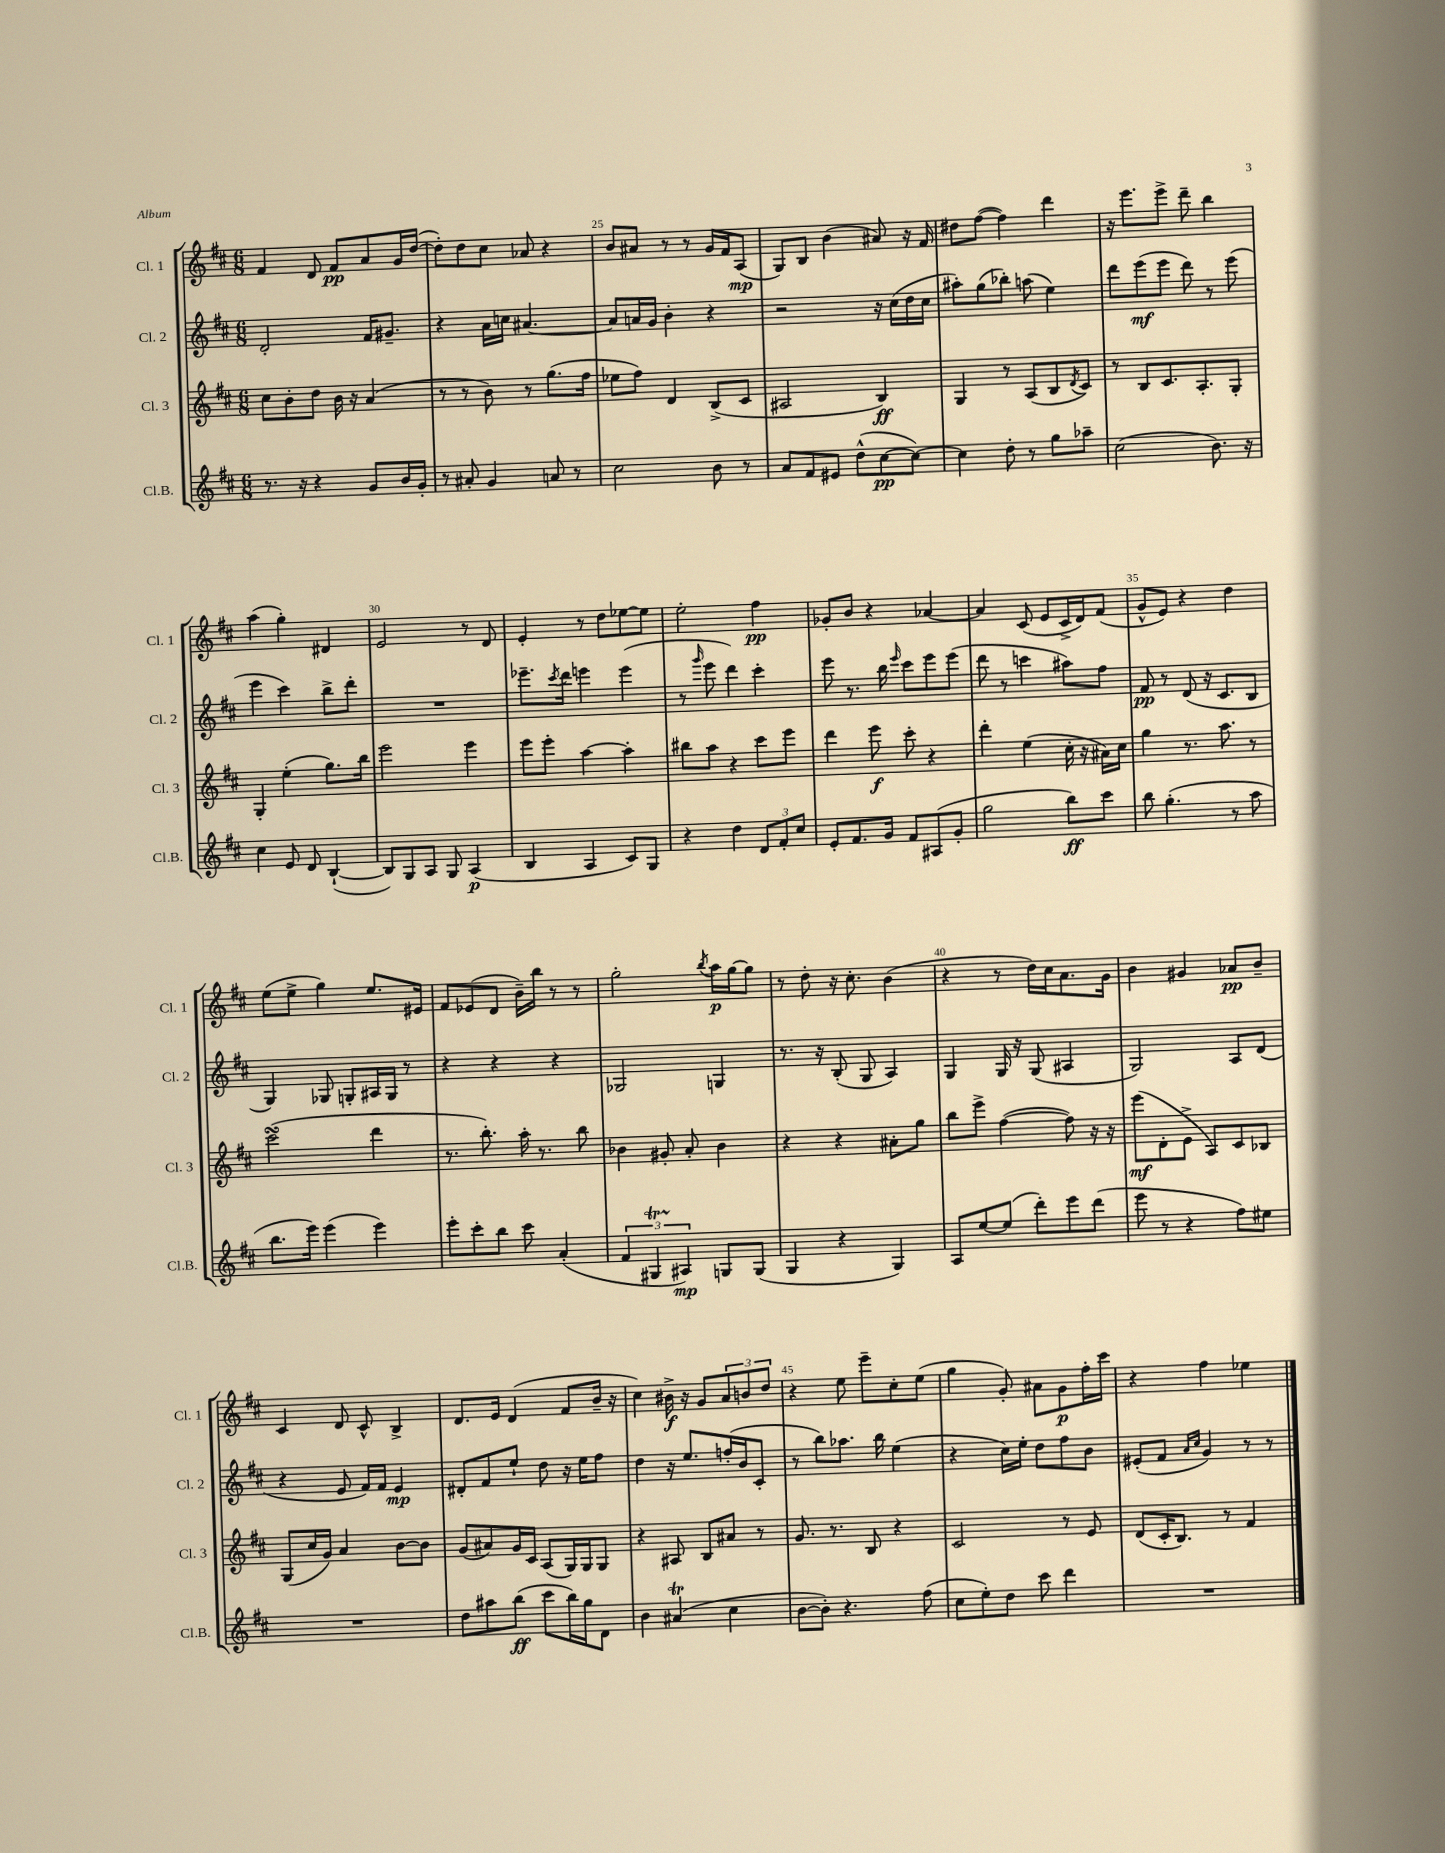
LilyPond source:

<<
\new StaffGroup <<
\new Staff = "s0" \with { instrumentName = "Cl. 1" shortInstrumentName = "Cl. 1" } {
    \clef treble \key d \major \numericTimeSignature \time 6/8
    fis'4 d'8 fis'8\pp a'8 g'16 d''16~( |
    d''8-.) d''8 cis''8 aes'8 r4 |
    b'8 ais'8 r8 r8 g'16 fis'16 a8\mp( |
    g8) b8 b'4( ais'8) r16 fis'16 |
    dis''8 fis''8~( fis''4) d'''4 |
    r16 e'''8. e'''8-> d'''8-- b''4 |
    a''4( g''4-.) dis'4 |
    e'2 r8 d'8 |
    e'4-. r8 d''8 ees''8~ ees''8 |
    e''2-. fis''4\pp |
    ges'8-. b'8 r4 aes'4~ |
    aes'4 cis'8( e'8 cis'16-> d'16) fis'8( |
    g'8-^ e'8) r4 d''4 |
    e''8( e''8-> g''4) e''8. eis'16 |
    fis'8 ees'8( d'8 b'16--) b''16 r8 r8 |
    g''2-. \acciaccatura { b''8 } a''16\p g''16~ g''8 |
    r8 d''8-. r16 cis''8.-. b'4( |
    r4 r8 d''16) cis''16 a'8. g'16 |
    b'4 gis'4 aes'8\pp b'8-- |
    cis'4 d'8 cis'8-^ b4-> |
    d'8. e'16 d'4( fis'8 b'16-- r16 |
    cis''4) bis'16->\f r16 g'8 \tuplet 3/2 { a'8 b'8 d''8 } |
    r4 e''8 e'''8-- cis''8-. e''8( |
    g''4 g'8-.) ais'8 g'8\p fis''16-. cis'''16 |
    r4 fis''4 ees''4 \bar "|." |
}
\new Staff = "s1" \with { instrumentName = "Cl. 2" shortInstrumentName = "Cl. 2" } {
    \clef treble \key d \major \numericTimeSignature \time 6/8
    d'2-. fis'16 gis'8.-- |
    r4 a'16 c''16 ais'4.~ |
    ais'8 a'16 g'16 b'4-. r4 |
    r2 r16 cis''16( d''16 cis''16 |
    ais''8-.) g''8( bes''8-.) a''8( e''4) |
    d'''8 e'''8\mf( e'''8 d'''8) r8 e'''8( |
    e'''4 cis'''4) b''8-> d'''8-. |
    R2. |
    ees'''8.-- \acciaccatura { cis'''8 } d'''16 e'''4 e'''4( |
    r8 \grace { g'''16 } e'''8 d'''4) cis'''4-. |
    e'''8 r8. b''16 \grace { e'''16 } cis'''8 e'''8 e'''8( |
    d'''8 r8 c'''4 ais''8) fis''8 |
    fis'8\pp r8 d'8( r16 cis'8. b8 |
    g4) ges8 g8-. ais16 g16 r8 |
    r4 r4 r4 |
    ges2 g4 |
    r8. r16 b8-.( g8 a4) |
    g4 g16 r16 g8( ais4 |
    g2) a8 d'8( |
    r4 e'8 fis'16) fis'16 e'4\mp |
    dis'8-. fis'8 e''8-! d''8 r16 e''16 fis''8 |
    d''4 r16 e''8. f''16-.( b'16 cis'8-. |
    r8 b''8) aes''8. b''16 e''4( |
    r4 cis''16) e''16-. d''8 fis''8 b'8 |
    eis'8-.( fis'8 \grace { a'16 cis''16 } g'4) r8 r8 \bar "|." |
}
\new Staff = "s2" \with { instrumentName = "Cl. 3" shortInstrumentName = "Cl. 3" } {
    \clef treble \key d \major \numericTimeSignature \time 6/8
    cis''8 b'8-. d''8 b'16 r16 a'4( |
    r8 r8 b'8) r8 g''8.( fis''16 |
    ees''8 fis''8) d'4 b8->( cis'8 |
    ais2 b4\ff) |
    g4 r8 a8( b8 \acciaccatura { d'8 } cis'8) |
    r8 b8 cis'8. a8.-. g8-. |
    g4-. e''4-.( g''8.) b''16 |
    e'''2 e'''4 |
    e'''8 e'''8-. a''4~ a''4-. |
    bis''8 a''8 r4 cis'''8 e'''8 |
    d'''4 e'''8\f cis'''8-. r4 |
    d'''4-. e''4( cis''16-. r16 ais'16) cis''16 |
    g''4 r8. a''8. r8 |
    cis'''2\turn( d'''4 |
    r8. b''8.-.) a''16-. r8. b''8 |
    bes'4 gis'8-. a'8-. bes'4 |
    r4 r4 ais'8-. g''8 |
    b''8 e'''8-> fis''4~( fis''8) r16 r16 |
    e'''8\mf( d'8-. e'8-> a8) cis'8 bes8 |
    g8( cis''16 g'16) a'4 b'8~ b'8 |
    g'8( ais'8) g'16 cis'16 a8( g16) g16 g8 |
    r4 ais8 b8 ais'8 r8 |
    g'8. r8. b8 r4 |
    cis'2 r8 e'8 |
    d'8( cis'16-. b8.) r8 fis'4 \bar "|." |
}
\new Staff = "s3" \with { instrumentName = "Cl.B." shortInstrumentName = "Cl.B." } {
    \clef treble \key d \major \numericTimeSignature \time 6/8
    r8. r16 r4 g'8 b'16 g'16-. |
    r8 ais'8-. g'4 a'8 r8 |
    cis''2 b'8 r8 |
    a'8 fis'8 eis'8 d''8-^( cis''8~\pp cis''8~) |
    cis''4 d''8-. r8 g''8 aes''8-- |
    cis''2( b'8.) r16 |
    cis''4 e'8 d'8 b4~-!( |
    b8) g8 a8 g8 a4\p( |
    b4 a4 cis'8) g8 |
    r4 d''4 \tuplet 3/2 { d'8 fis'8-. cis''8 } |
    e'8-. fis'8. g'16 fis'8 ais8( g'8-. |
    g''2 b''8\ff) cis'''8 |
    b''8 g''4.-.( r8 a''8 |
    b''8. e'''16) e'''4( e'''4) |
    e'''8-. cis'''8-. b''8 cis'''8 a'4-.( |
    \tuplet 3/2 { fis'4 gis4\startTrillSpan ais4\stopTrillSpan\mp) } g8 g8( |
    g4 r4 g4) |
    a8 e''8~ e''8( d'''8-.) e'''8 d'''8( |
    e'''8 r8 r4 fis''8) eis''8 |
    R2. |
    d''8 ais''8 b''8\ff( cis'''8 b''16) g''16 d'8 |
    b'4 ais'4\trill( cis''4 |
    b'8~ b'8-.) r4. fis''8( |
    cis''8 e''8-.) d''8 cis'''8 d'''4 |
    R2. \bar "|." |
}
>>
>>
\layout { \context { \Score currentBarNumber = #23 \override BarNumber.break-visibility = ##(#f #t #t) barNumberVisibility = #(every-nth-bar-number-visible 5) } }
